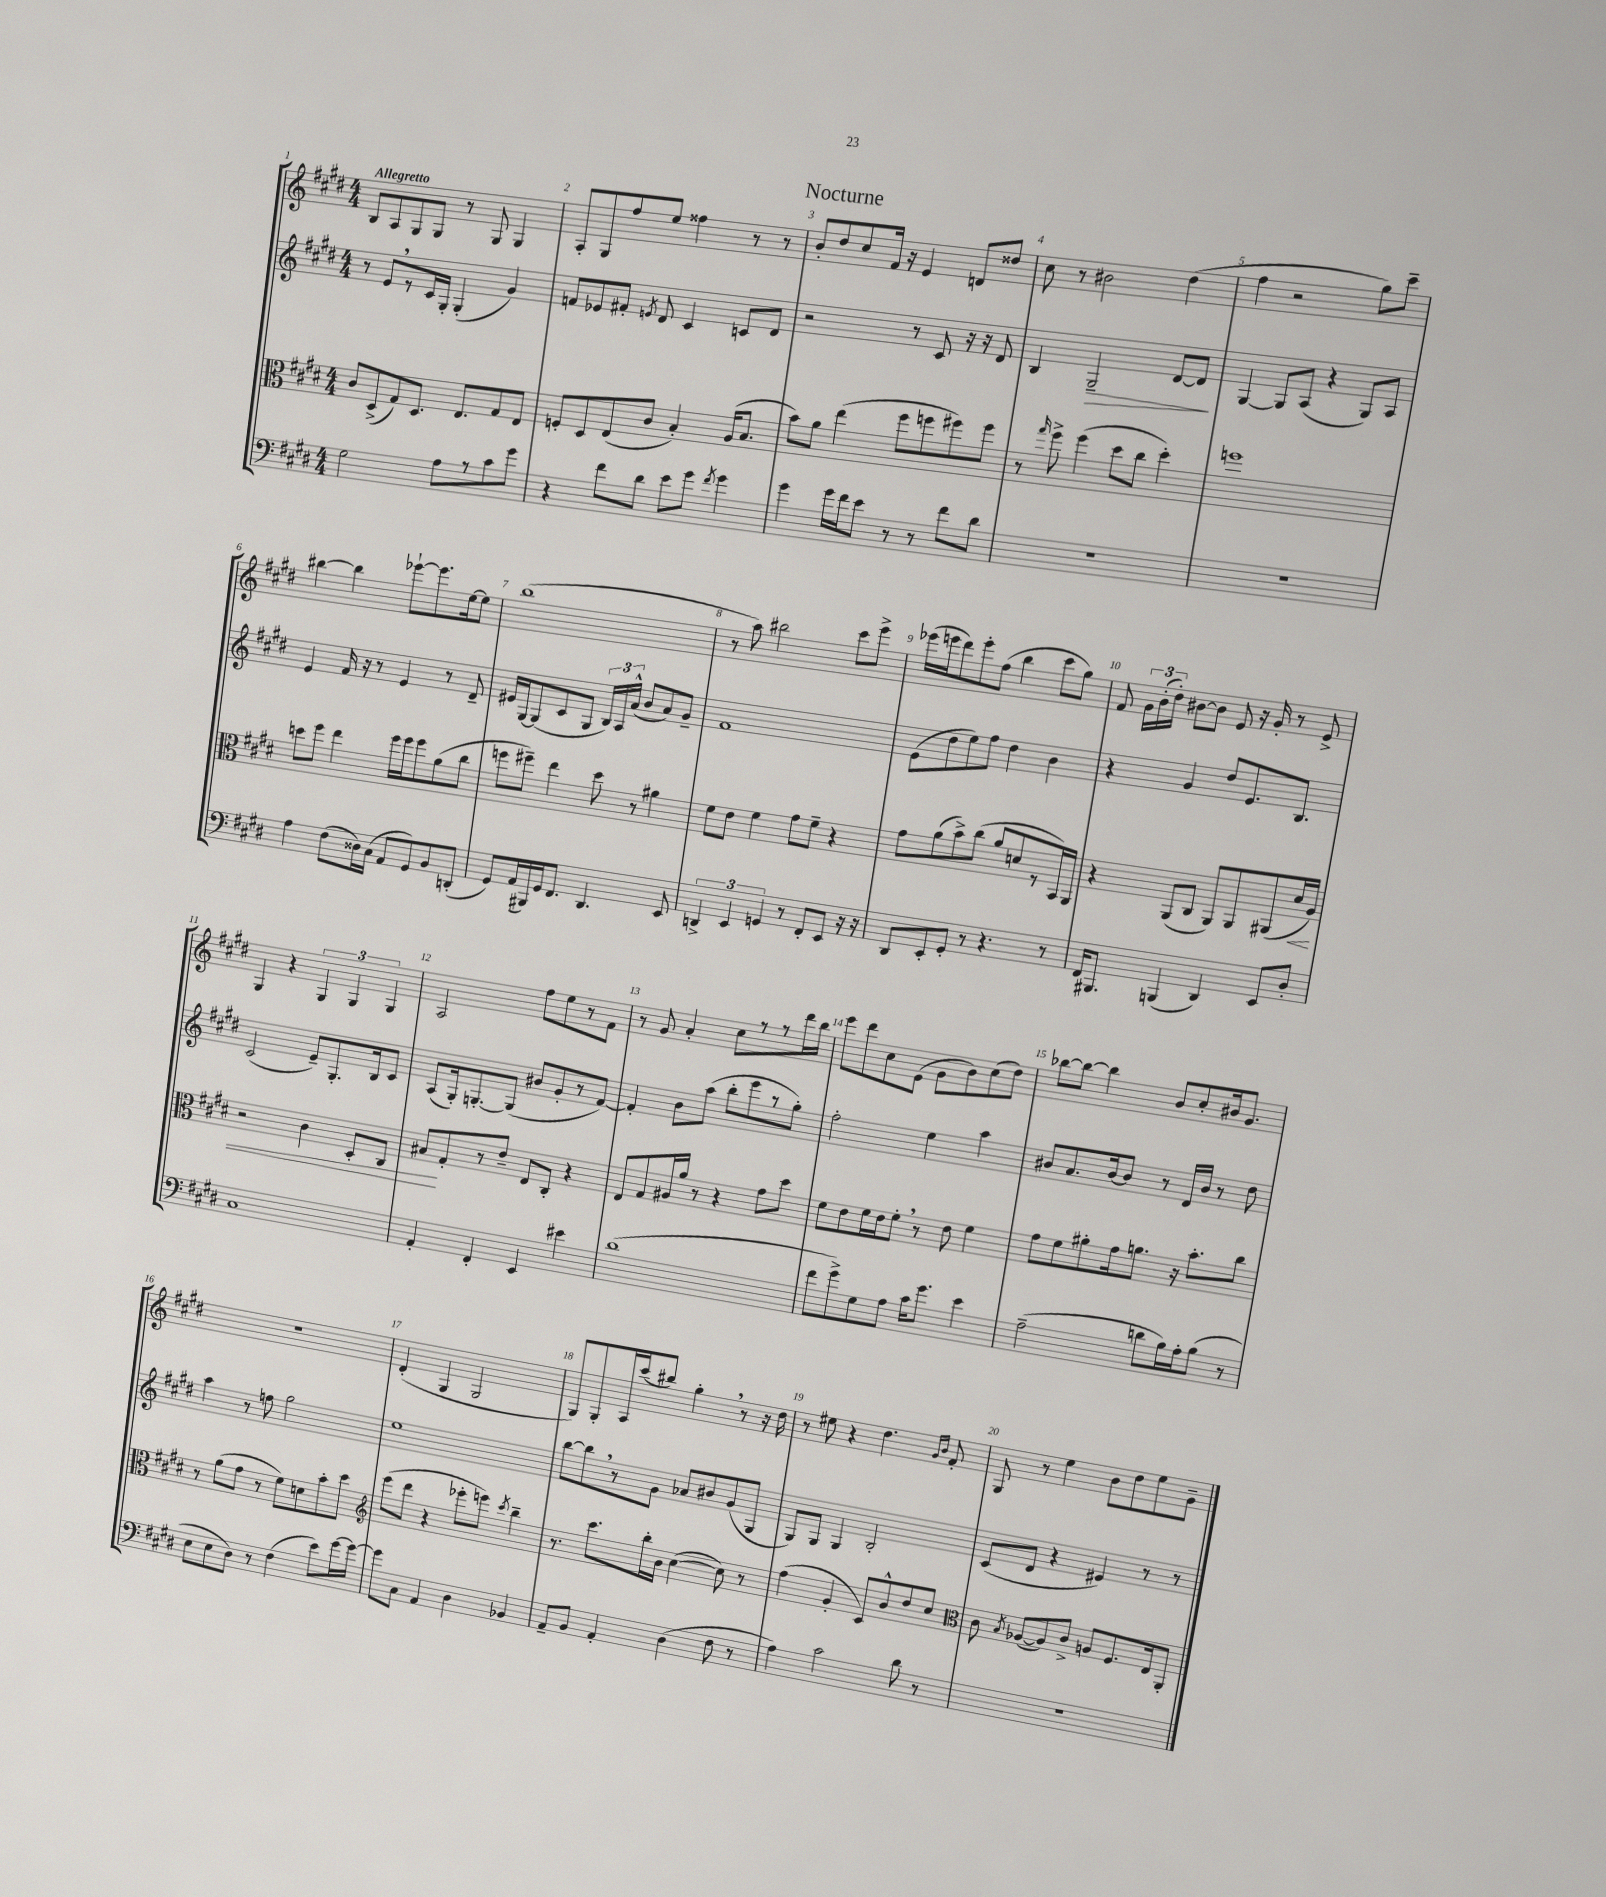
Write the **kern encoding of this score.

**kern	**kern	**kern	**kern
*staff4	*staff3	*staff2	*staff1
*clefF4	*clefC3	*clefG2	*clefG2
*k[f#c#g#d#]	*k[f#c#g#d#]	*k[f#c#g#d#]	*k[f#c#g#d#]
*M4/4	*M4/4	*M4/4	*M4/4
2G#\	8c#/L	8r	8B/L
.	(8D#^/	8e/L	8A/
.	8G#/)	8r	8G#/
.	8.D#/J	16c#/L	8G#/J
.	.	16G#'/JJ	.
8A\L	.	(4G#'/	8r
.	8.E/L	.	.
8r	.	.	8G#/
8c#\	8G#/	4g#/)	4G#/
8g#\J	8E/J	.	.
=	=	=	=
4r	8F'/L	8f/L	8A'/L
.	8D#/	8e-/	8G#/
8f#\L	(8E/	8f#'/J	8ff#/
.	.	8qe/	.
8d#\J	8c#/J	8d#/	8ee/J
8e\L	4B'/)	4c#/	4ff##\
8g#\J	.	.	.
8qf#/	.	.	.
4g#\	(16A/LK	8c/L	8r
.	8.B/J	.	.
.	.	8d#/J	8r
=	=	=	=
4g#\	8b\L)	2r	8b'/L
.	8a\J	.	8dd#/
16g#\LL	(4ee\	.	8cc#/
16f#\J	.	.	.
8e\J	.	.	16f#/Jk
.	.	.	16r
8r	8ff#\L	8r	4e/
8r	8ff\	8c#/	.
8f#\L	8ff#\)	16r	8d/L
.	.	16r	.
8d#\J	8ff#\J	8d#/	8dd##/J
=	=	=	=
1r	8r	4B/	8cc#\
.	16qqgg#/	.	.
.	8ff#^\	.	8r
.	(4ff#\	2G#~/	2b#\
.	8dd#\L	.	.
.	8cc#\J	.	.
.	4dd#'\)	[8d#/L	(4dd#\
.	.	8d#/]J	.
=	=	=	=
1r	1ff	[4G#/	4ff#\
.	.	8G#/]L	2r
.	.	(8A/J	.
.	.	4r	.
.	.	8G#/L)	8gg#\L)
.	.	8A/J	8ccc#~\J
=	=	=	=
4A\	8dd\L	4e/	[4bb#\
.	8ff#\J	.	.
(8F#\L	4ee\	16f#/	4bb#\]
.	.	16r	.
16D##\L)	.	8r	.
(16C#\JJ	.	.	.
8AA/L	16ff#\LL	4e/	[8eee-`\L
.	16ff#\J	.	.
8GG#/)	8ff#\	.	8.eee-\]
8BB/	(8a\	8r	.
.	.	.	[16ee\k
(8DD'/J	8cc#\J	8d#~/	8ee\]J
=	=	=	=
8GG#/L)	8ff\L	16e#/LL	(1bb
.	.	[16G#/J	.
(16AA/L	8ff#~\J)	(8G#/]	.
16BBB#/)	.	.	.
16GG#/J	4ee\	8c#/	.
8.FF#/J	.	.	.
.	.	8G#/J	.
4.DD#/	8dd#\	24B/LL)	.
.	.	24A/	.
.	.	(24a^^/JJ	.
.	8r	8b/L	.
.	4a#\	8a/)	.
8EE/	.	8g#~/J	.
=	=	=	=
6DD^/	8f#\L	1f#	8r
.	8e\J	.	8aa\)
6EE/	.	.	.
.	4f#\	.	2bb#\
6GG/	.	.	.
8r	8g#\L	.	.
8FF#'/L	8f#~\J	.	.
8EE/J	4r	.	8ccc#\L
16r	.	.	8eee^\J
16r	.	.	.
=	=	=	=
8DD#/L	8g#\L	(8e\L	(16eee-\LL
.	.	.	16eee\J
8EE'/	(8a\	8dd#\	8ddd#\)
8GG#'/J	8b^\)	8ee\)	8eee'\
8r	(8cc#\J	8ff#\J	(8ff#\J
4.r	8a/L	4dd#\	4bb\
.	8d/	.	.
.	8r	4b\	8ccc#\L
8r	16BB/L)	.	8gg#\J)
.	16AA/JJ	.	.
=	=	=	=
16FF#/LK	4r	4r	8f#/
8.BBB#/J	.	.	.
.	.	.	24g#\LL
.	.	.	(24b'\
.	.	.	24dd#'\JJ)
(4BBB/	(8AA/L	4g#/	[8b#\L
.	8C#/J	.	8b#\]J
4DD#/)	8AA/L)	8dd#/L	8e/
.	8AA/	8.e/	16r
.	.	.	16g#'/
8EE/L	(8AA#/	.	8r
.	.	8.B/J	.
8D#'/J	16d#/L	.	8e^/
.	16A/JJ)	.	.
=	=	=	=
1C#	2r	(2c#/	4G#/
.	.	.	4r
.	4c#\	8e~/L)	6G#/
.	.	8.G#'/	.
.	.	.	6G#/
.	8D#'/L	.	.
.	.	16B/k	.
.	.	.	6G#/
.	8C#/J	8c#/J	.
=	=	=	=
4AA'/	8B#/L	(8A/L	2A/
.	8G#'/	16G#'/k)	.
.	.	[8.G'/	.
4FF#'/	8r	.	.
.	8e~/J	(8G/]J	.
4EE/	8E/L	8b#/L	8ff#\L
.	8C#'/J	8g#'/	8ee\
4e#\	4r	8r	8r
.	.	[8f#/J)	8f#\J
=	=	=	=
(1d#	8E/L	4f#'/]	8r
.	8G#/	.	8g#/
.	16A#/L	8b\L	4a'/
.	16a/JJ	.	.
.	8r	(8aa\J	.
.	4r	8bb'\L	8cc#\L
.	.	8eee\	8r
.	8g#\L	8r	8r
.	8dd#\J	8gg#'\J)	16ddd#\L
.	.	.	16bb\JJ
=	=	=	=
8f#\L	8f#\L	2ff#'\	8eee\L
8g#^\)	8e\	.	8ddd#\
8G#\	16f#\L	.	8cc#\
.	16e\J	.	.
8A\J	8f#'\J	.	(8e\J
16c#\LK	8r	4ee\	8g#\L
8.g#\J	.	.	.
.	8e\	.	8b\)
4e\	4f#\	4aa\	(8cc#\
.	.	.	8dd#\J)
=	=	=	=
(2A~\	8g#\L	8b#/L	[8bb-\L
.	8f#\	8.a/	8bb-\_J
.	8a#'\	.	4bb-\]
.	.	[16b#/k	.
.	16g#\k	8b#/]J	.
.	8.a\J	.	.
8d\L	.	8r	8b/L
16B\L)	16r	16d#/LL	8cc#'/
16A'\J	8.b'\L	16b#/JJ	.
(8B\J	.	8r	16b#/k
.	.	.	8.g#/J
8r	8cc#\J	8dd#\	.
=	=	=	=
8E\L	8r	4aa\	1r
8E\	(8a\L	.	.
8D#\J)	8g#\J	8r	.
8r	8r	8ff\	.
(4F#\	8f#\L)	2gg#\	.
.	8d\	.	.
8e\L)	8b'\	.	.
[16g#\L	8dd#\J	.	.
16g#\_JJ	.	.	.
=	=	=	=
*	*clefG2	*	*
8g#\]L	(8eee\L	1ee	(4d#'/
8C#\J	8ddd#\J	.	.
4AA/	4r	.	4G#/
4D#\	8eee-'\L	.	2G#/
.	8eee\J)	.	.
.	8qccc#/	.	.
4BB-/	4bb~\	.	.
=	=	=	=
8AA~/L	8.r	[8bb\L	8G#/L)
8BB/J	.	8bb\]	8G#'/
.	8.ccc#\L	.	.
4AA'/	.	8r	16A/L
.	.	.	(16ccc#/J
.	16bb'\L	8g#\J	8bb#/J)
.	16b\JJ	.	.
(4D#\	([4cc#\	8a-/L	4gg#'\
.	.	8b#/	.
8F#\	8cc#\])	(8g#/	8r
8r	8r	8G#/J	16r
.	.	.	16dd#\
=	=	=	=
4A\)	(4ff#\	8G#/L)	8r
.	.	8G#/J	8ee#\
2c#\	4g#'/	4G#/	4r
.	8c#/L)	2B'/	4.dd#\
.	8b^^/	.	.
8d#\	8dd#/	.	.
.	.	.	16qqg#/LL
.	.	.	16qqb/JJ
8r	8cc#/J	.	8f#'/
=	=	=	=
*	*clefC3	*	*
1r	8c#\	(8c#/L	8G#/
.	8qB/	.	.
.	([8A-/L	8d#/J	8r
.	8A-/])	4r	4ee\
.	8c#^/J	.	.
.	8A/L	4e#/)	8b\L
.	8.F#/	.	8dd#\
.	.	8r	8ee\
.	16E/k	.	.
.	8AA'/J	8r	8g#~\J
==	==	==	==
*-	*-	*-	*-
